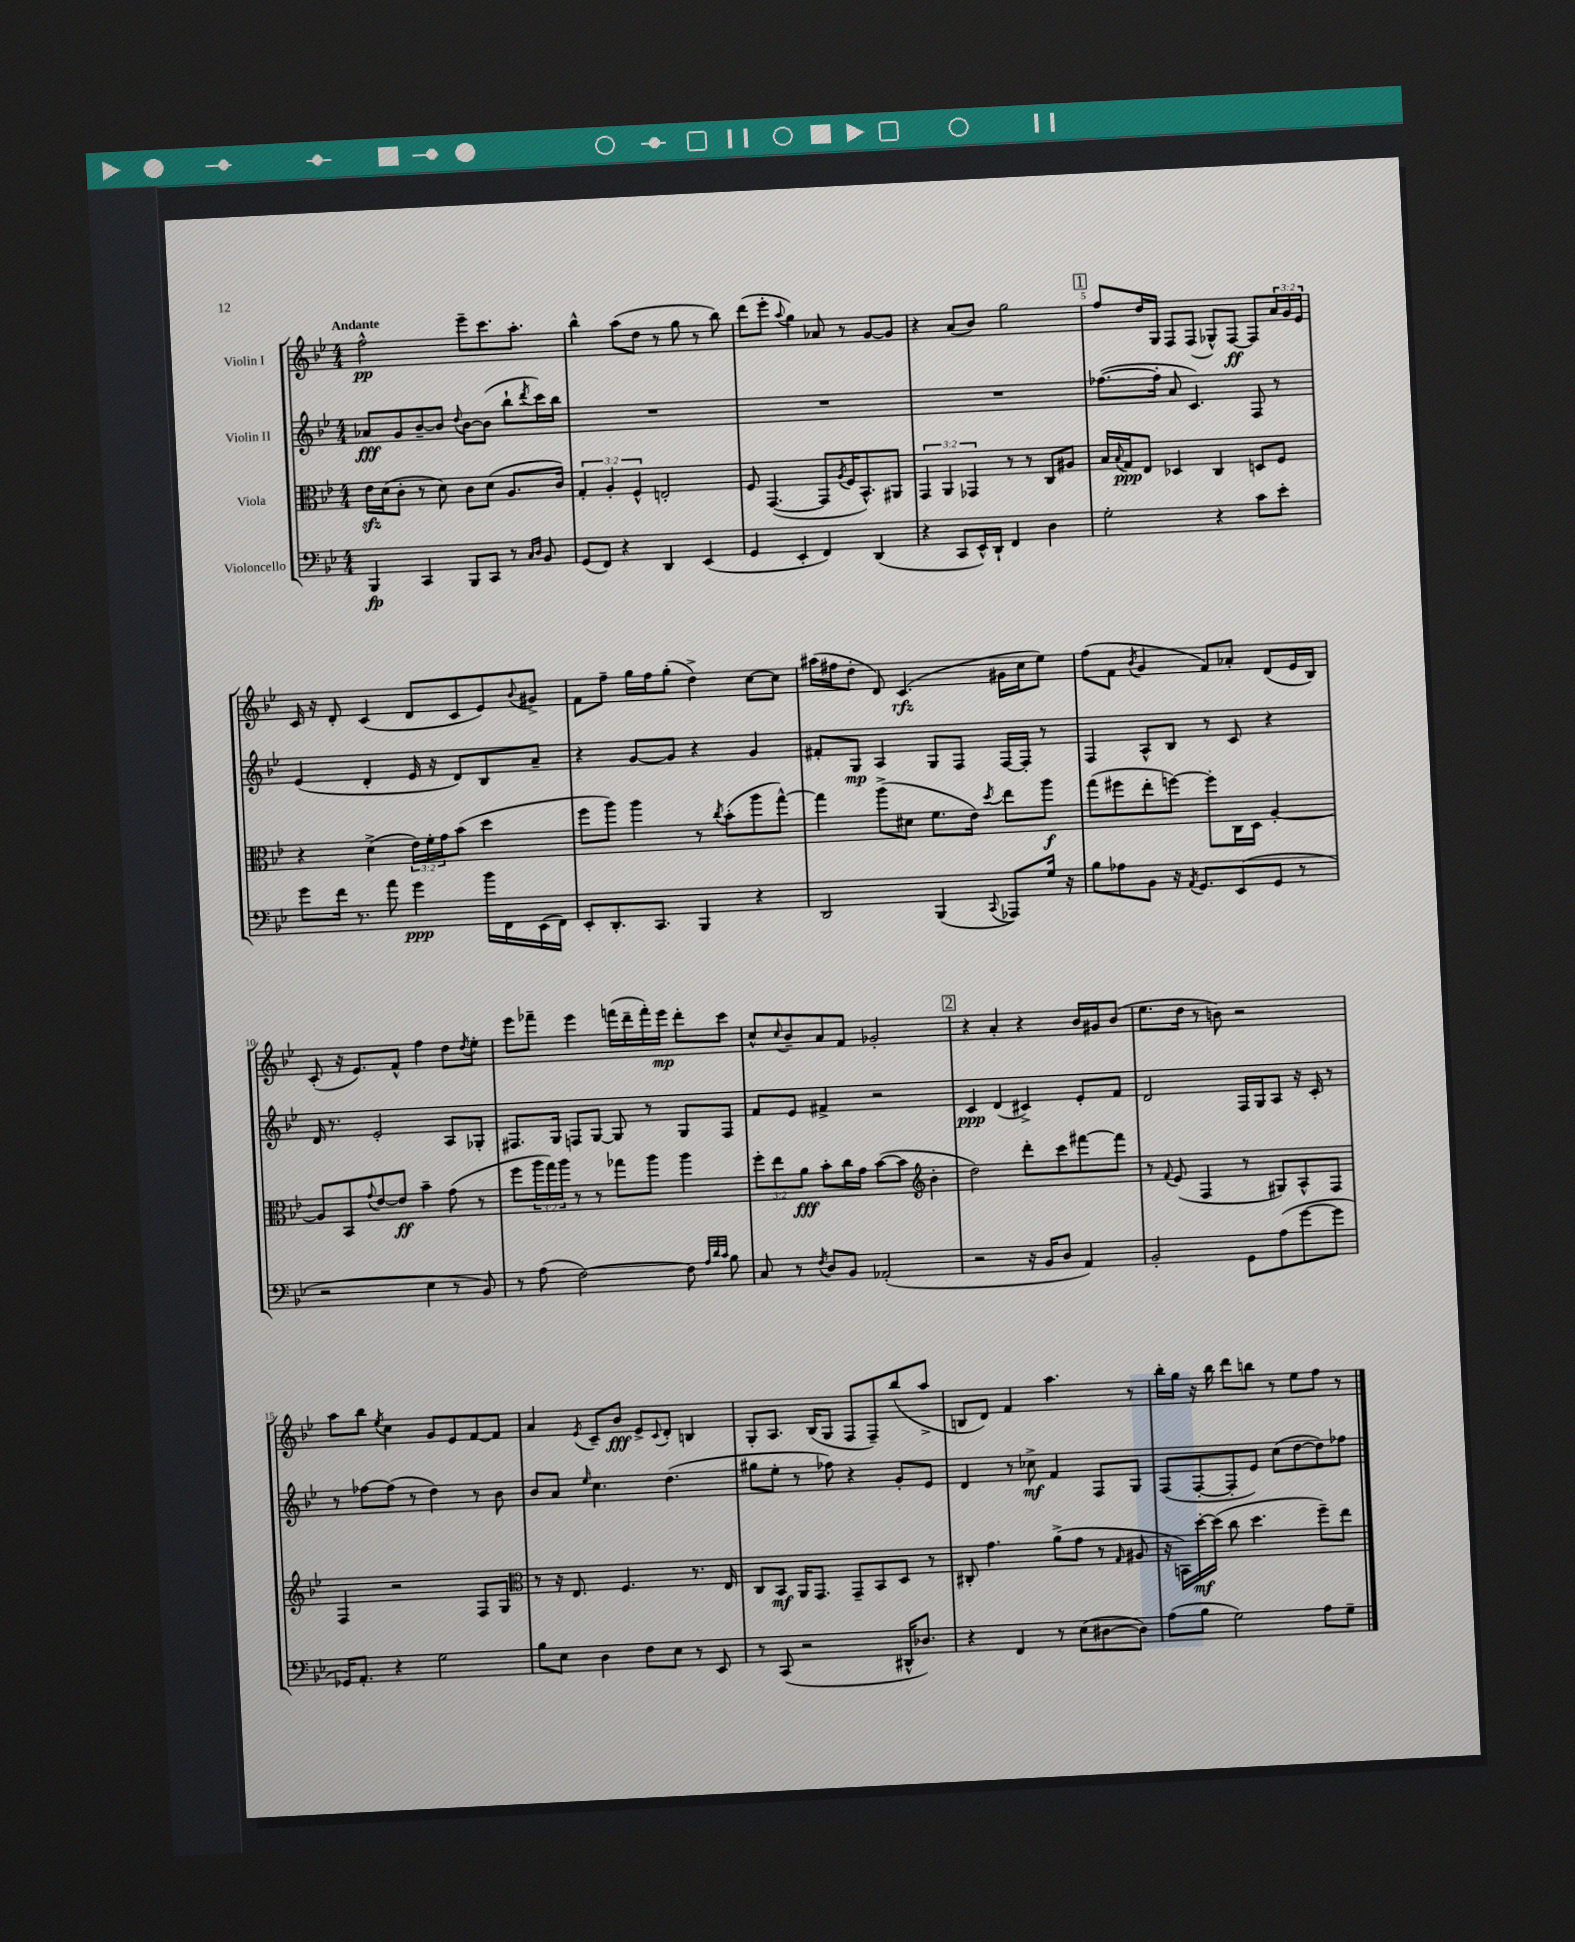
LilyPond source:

<<
\new StaffGroup <<
\new Staff = "s0" \with { instrumentName = "Violin I" } {
    \clef treble \key bes \major \numericTimeSignature \time 4/4 \override Staff.TupletNumber.text = #tuplet-number::calc-fraction-text \tempo "Andante"
    f''2-^\pp ees'''8-- c'''8. a''8.-. |
    bes''4-^ a''8( d''8 r8 g''8 r8 bes''8) |
    d'''8( ees'''8-. \appoggiatura { a''8 } g''4) aes'8 r8 g'8~ g'8 |
    r4 a'8( bes'8) g''2 |
    \mark \markup { \box "1" } f''8 d''16 g16 f8 f8( ges8-^) f8~\ff f8 \tuplet 3/2 { a'16 g'16 ees'16 } |
    c'16 r16 d'8-. c'4( d'8 c'8 ees'8) \appoggiatura { bes'8 } gis'8-> |
    f'8 f''8-- g''16 f''16 g''8-.( d''4->) c''8~ c''8 |
    ais''16( fis''16 d''8-. d'8) c'4.\rfz( gis'16 c''16 ees''8) |
    f''8( f'8 \acciaccatura { bes'8 } g'4 f'8) aes'8-. d'8( ees'16 bes16) |
    c'8-.( r16 ees'8.) f'8-^ f''4 d''8 \acciaccatura { d''8 } ees''8-. |
    ees'''8 fes'''8-- ees'''4 f'''16( d'''16-- f'''16-.) ees'''16\mp d'''8-. c'''8 |
    c''8-^ \appoggiatura { c''8 } bes'8-- a'8 f'8 ges'2-. |
    \mark \markup { \box "2" } r4 a'4-. r4 bes'16 gis'16 bes'8( |
    ees''8. d''16 r8 b'8) r2 |
    a''8 bes''8 \acciaccatura { ees''8 } c''4 g'8 ees'8 f'8~ f'8 |
    a'4 \acciaccatura { ees'8 } c'8-- bes'8\fff ees'8-> \appoggiatura { c'8 } d'8-. b4 |
    g8-. a8. bes16( g8 f8 f8--) bes''8( a''8-> |
    b8 d'8) f'4 a''4. r8 |
    bes''16-. g''16 r16 bes''16 d'''8 b''8 r8 ees''8 f''8 r8 \bar "|." |
}
\new Staff = "s1" \with { instrumentName = "Violin II" } {
    \clef treble \key bes \major \numericTimeSignature \time 4/4
    aes'8\fff g'8 bes'8~-- bes'8 \appoggiatura { d''8 } bes'8~ bes'8( bes''8-! \acciaccatura { d'''8 } c'''16) bes''16 |
    R1 |
    R1 |
    R1 |
    \mark \markup { \box "1" } fes''8.~( fes''16-. a'8 c'4.) f8 r8 |
    ees'4( d'4-. ees'16 r16 d'8) bes8 a'8-- |
    r4 g'8~ g'8 r4 g'4 |
    fis'8-. g8\mp a4 g8 f8 f16~ f16-. r8 |
    f4 a8-^ bes8 r8 c'8 r4 |
    d'16 r8. ees'2-. a8 ges8-. |
    fis8. g16 f8 g8~ g8 r8 g8 f8 |
    f'8 ees'8 fis'4-> r2 |
    \mark \markup { \box "2" } c'4\ppp d'4( cis'4->) ees'8-. f'8 |
    d'2 f16 g16 a8 r16 c'16-. r8 |
    r8 fes''8~ fes''8( r8 d''4) r8 bes'8 |
    bes'8 a'8 \grace { ees''16 } c''4. d''4.( |
    gis''8 ees''8-. r8 fes''8) r4 g'8-. ees'8 |
    d'4 r8 ces''8->\mf f'4 f8 g8 |
    f8( f8~-. f8-. ees'8) c''8( d''8~ d''8) fes''8 \bar "|." |
}
\new Staff = "s2" \with { instrumentName = "Viola" } {
    \clef alto \key bes \major \numericTimeSignature \time 4/4 \override Staff.TupletNumber.text = #tuplet-number::calc-fraction-text
    ees'16\sfz d'16( c'8-. r8 d'8) c'8 d'8( a8. c'16) |
    \tuplet 3/2 { g4-. a4-. f4-^ } e2-. |
    f8 g,4.~( g,8 \acciaccatura { a8 } f16 bes,8.-^) ais,8 |
    \tuplet 3/2 { g,4 a,4 ges,4 } r8 r8 c8 ais8 |
    \mark \markup { \box "1" } bes16 \appoggiatura { bes8 } g16\ppp ees8 des4 c4 d8 f8 |
    r4 d'4->( \tuplet 3/2 { ees'16) f'16-. g'16 } bes'8( d''4 |
    f''8 a''8) a''4 r8 \acciaccatura { c''8 } bes'8-.( a''8 g''8~-^) |
    g''4 a''8->( dis'8 f'8. ees'16) \acciaccatura { d''8 } ees''8 a''8\f |
    g''8( fis''8 ees''8-. f''8~) f''8-. c16 d16 a4~-. |
    a8 bes,8 \appoggiatura { g'8 } ees'8~ ees'8\ff bes'4-- g'8( r8 |
    f''8 \tuplet 3/2 { a''16 g''16) a''16 } r8 r8 ges''8 a''8 a''4 |
    \tuplet 3/2 { f''8-. ees''8 a'8\fff } bes'8-. c''16 g'16 bes'8~( bes'8 \clef treble bes'4-. |
    \mark \markup { \box "2" } d''2) d'''8-. c'''8 fis'''8~ fis'''8 |
    r8 \appoggiatura { f'8 } ees'8( f4 r8 gis8) a8-^ f8 |
    f4 r2 f8 g8 |
    \clef alto r8 r16 ees8. f4. r8. ees16 |
    c8 bes,8\mf a,16 g,8. g,8-- bes,8 d8 r8 |
    cis8-. g'4. a'8->( g'8 r8 \grace { g16 } ais8 |
    r16 b,16) d''16~-.\mf d''16( c''8 d''4. f''8--) ees''8 \bar "|." |
}
\new Staff = "s3" \with { instrumentName = "Violoncello" } {
    \clef bass \key bes \major \numericTimeSignature \time 4/4
    bes,,4\fp c,4 bes,,8 c,8 r8 \grace { c16 d16 } bes,8 |
    g,8( f,8) r4 d,4 ees,4( |
    g,4 ees,4-. f,4) d,4( |
    r4 c,8 ees,16-^) d,16-! f,4 d4 |
    \mark \markup { \box "1" } g2-. r4 c'8 ees'8-. |
    g'8 f'16 r8. a'8 g'4\ppp bes'16 f,16 ees,16( f,16) |
    ees,8-. d,8.-. c,8. bes,,4 r4 |
    d,2 bes,,4( \appoggiatura { c,8 } aes,,8) g16 r16 |
    bes8 aes8 bes,8 r16 \acciaccatura { a,8 } g,8. ees,8( g,8 r8 |
    r2 ees4 r8 bes,8) |
    r8 a8( f2~) f8 \grace { a32 d'32 c'32 } bes8 |
    c8 r8 \acciaccatura { f8 } d8 bes,8 aes,2-.( |
    \mark \markup { \box "2" } r2 r16 bes,16 d8 a,4) |
    bes,2-. g,8 a8( g'8~ g'8 |
    ges,16) a,8.-. r4 g2 |
    bes8 ees8 d4 f8 ees8 r8 ees,8 |
    r8 c,8( r2 dis,16-^ des8.) |
    r4 f,4 r8 ees8( dis8~ dis8) |
    a8( bes8 g2) a8 g8-- \bar "|." |
}
>>
>>
\layout { \context { \Score \override BarNumber.break-visibility = ##(#f #t #t) barNumberVisibility = #(every-nth-bar-number-visible 5) } }
